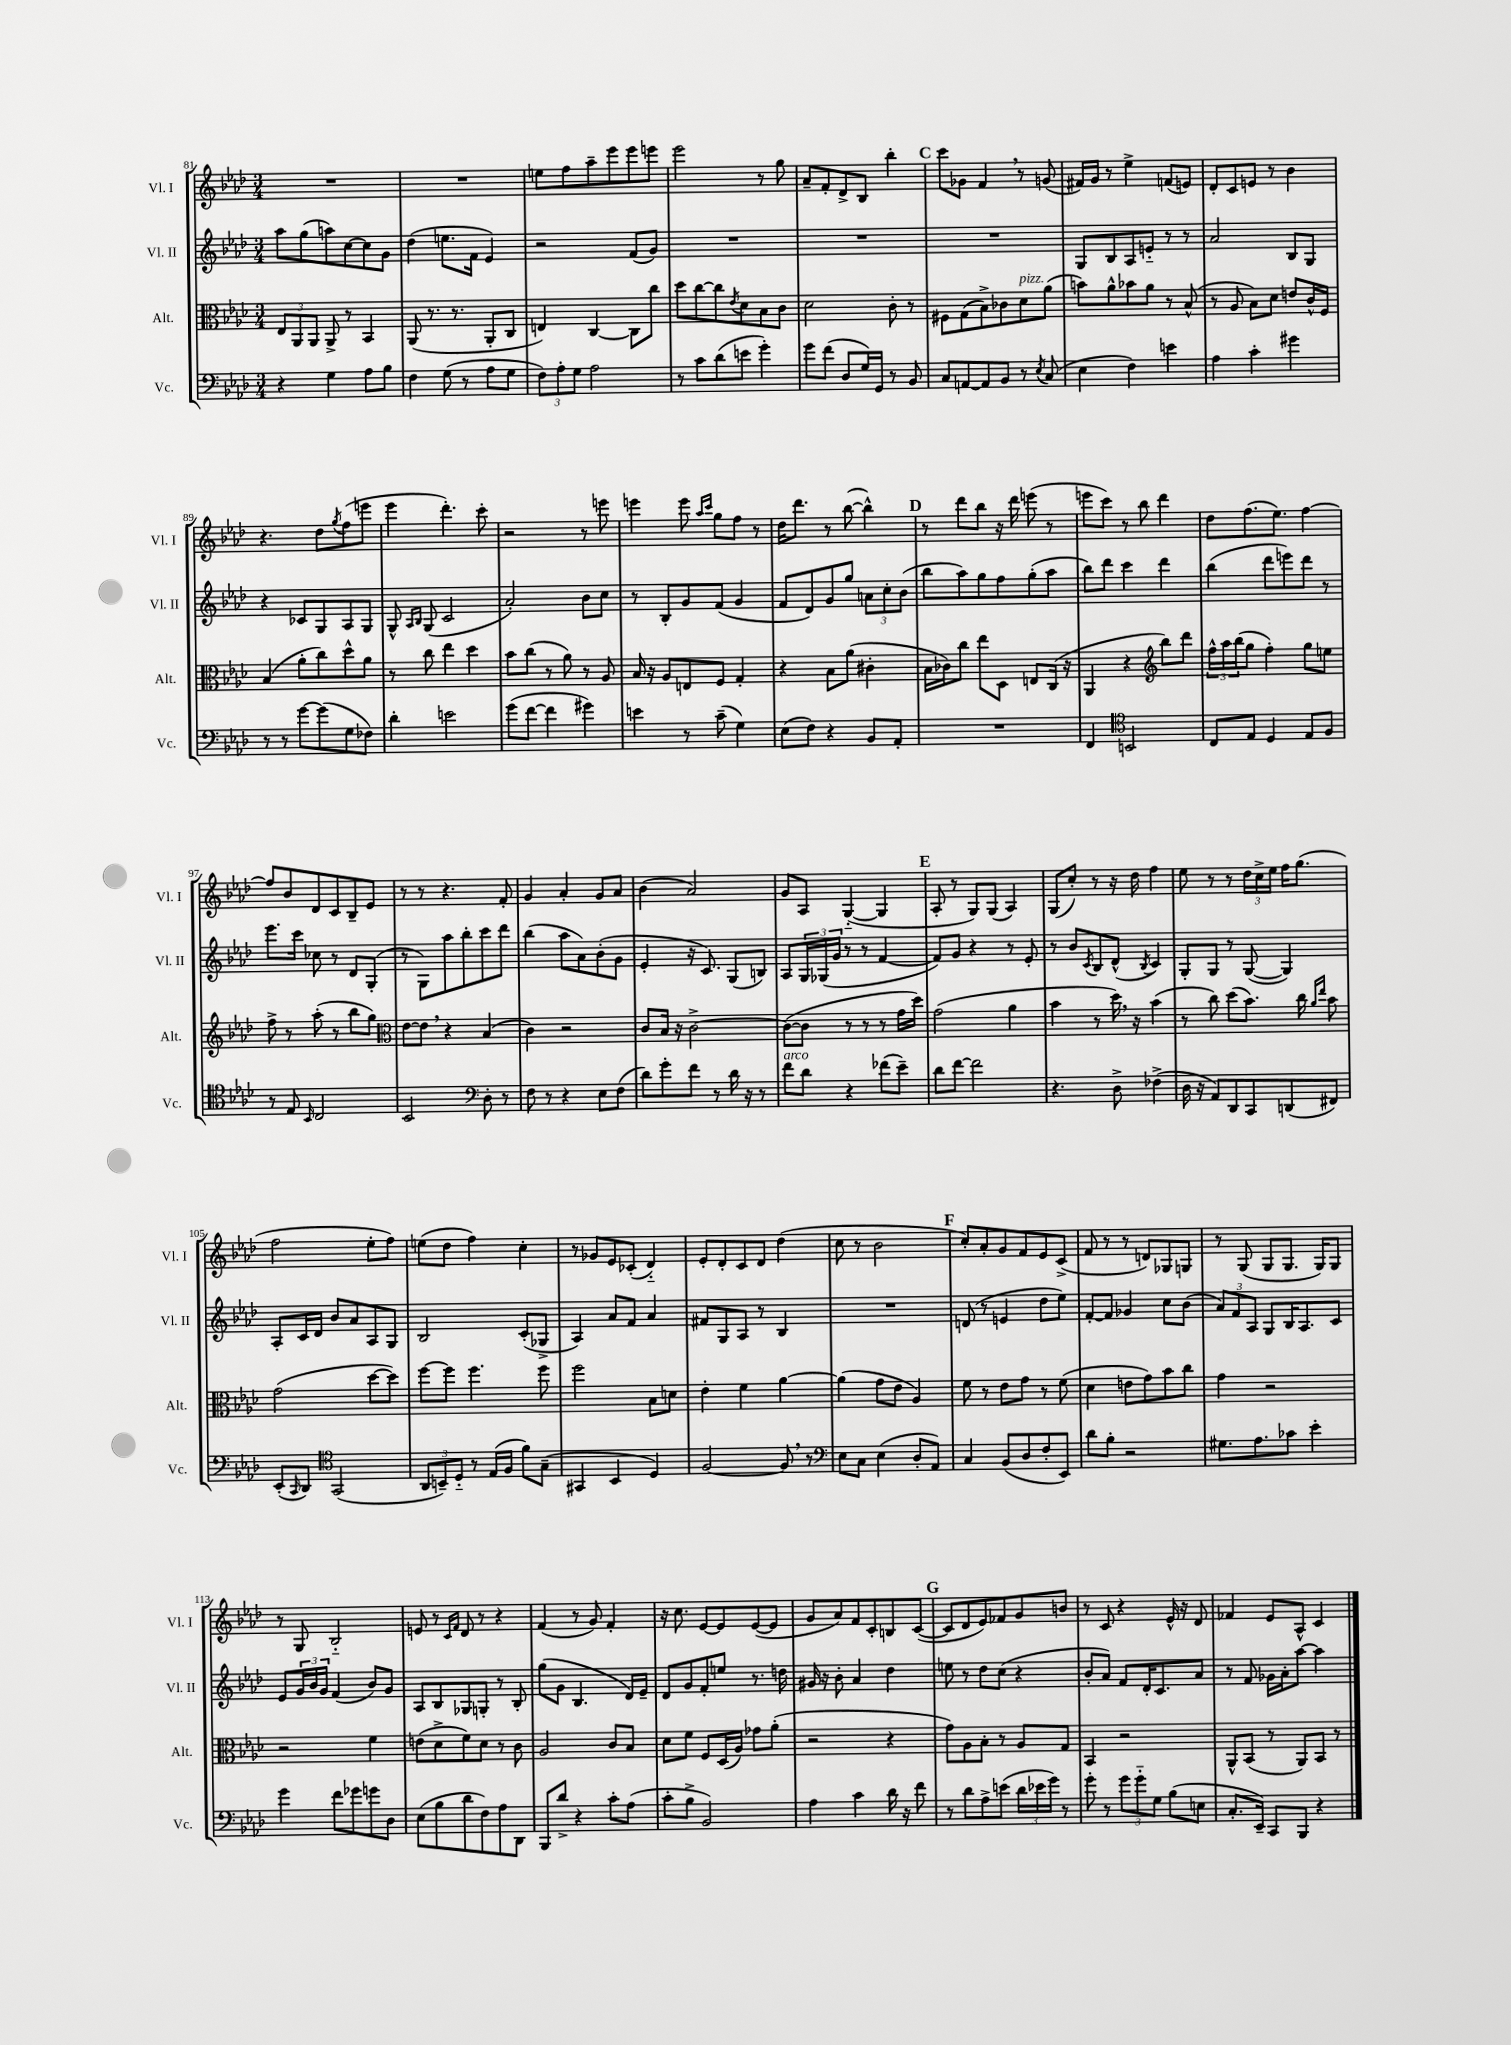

**kern	**kern	**kern	**kern
*staff4	*staff3	*staff2	*staff1
*clefF4	*clefC3	*clefG2	*clefG2
*k[b-e-a-d-]	*k[b-e-a-d-]	*k[b-e-a-d-]	*k[b-e-a-d-]
*M3/4	*M3/4	*M3/4	*M3/4
4r	12E-/L	8aa-\L	2.r
.	12AA-/	.	.
.	.	(8gg\	.
.	12AA-/J	.	.
4G\	8AA-^/	8aa\)	.
.	8r	[8cc\	.
8A-\L	4BB-/	8cc\]	.
8B-\J	.	8g\J	.
=	=	=	=
4F\	(8AA-/	(4dd-\	2.r
.	8.r	.	.
(8G\	.	8.ee\L	.
.	8.r	.	.
8r	.	.	.
.	.	16f\Jk	.
8A-\L	8AA-'/L	4e-/)	.
8G\J	8C/J	.	.
=	=	=	=
12F\L)	4E/)	2r	8ee\L
12A-'\	.	.	.
.	.	.	8ff\
12G\J	.	.	.
2A-\	[4C/	.	8aa-~\
.	.	.	8eee-\
.	8C\]L	(8f/L	8eee-\
.	8cc\J	8g/J)	8eee\J
=	=	=	=
8r	8dd-\L	2.r	2eee-\
8c\L	[8cc\	.	.
(8d-\	8cc\]	.	.
.	8qe-/	.	.
8e\J	8d-\	.	.
4g'\)	8B-\	.	8r
.	8c\J	.	8gg\
=	=	=	=
8g\L	2d-\	2.r	8a-~/L
(8f\J	.	.	8f'/
8D-/L	.	.	8d-^/
16G/L)	.	.	8B-/J
16GG/JJ	.	.	.
8r	8c'\	.	4bb-'\
8BB-/	8r	.	.
=	=	=	=
8C/L	8F#\L	2.r	8ccc\L
[8AA/	(8G\	.	8g-\J
8AA/]	8B-^\)	.	4f/
8BB-/J	8c-\	.	.
8r	8d-\	.	8r
8qE-/	.	.	.
(8C/	(8a-\J	.	(8g/
=	=	=	=
4E-\	8b\L)	8G/L	16f#/LL)
.	.	.	16g/JJ
.	8a-^^\	8B-/	8r
4F\)	8b-\	8A-/	4ee-^\
.	8a-\J	8e'~/J	.
4e\	8r	8r	(8f/L
.	(8B-^^/	8r	8e/J)
=	=	=	=
4A-\	8r	2a-/	8d-'/L
.	8A-/	.	8c/
4c'\	8B-\L)	.	8e/J
.	8d-\J	.	8r
4g#\	8e/L	8B-/L	4b-\
.	16c^^/L	8G/J	.
.	16F/JJ	.	.
=	=	=	=
8r	(4B-/	4r	4.r
8r	.	.	.
[8g\L	8a-'\L	8c-/L	.
(8g\]	8cc\)	8G/	8dd-\L
.	.	.	8qgg/
8G\	8dd-^^\	8A-/	(8ff\
8F-\J)	8a-\J	8G/J	8eee\J
=	=	=	=
4d-'\	8r	8G^^/	4eee-\
.	.	16qqA-/LL	.
.	.	16qqB-/JJ	.
.	8cc\	(8G/	.
2e\	4ee-\	2c/	4.ddd-'\)
.	4dd-\	.	.
.	.	.	8ccc'\
=	=	=	=
(8g\L	8b-\L	2a-'/)	2r
[8f\J	(8cc\J	.	.
4f\]	8r	.	.
.	8a-\)	.	.
4g#\)	8r	8b-\L	8r
.	8A-/	8cc\J	8eee\
=	=	=	=
4e\	16B-/	8r	4eee\
.	16r	.	.
.	8A-/L	8B-'/L	.
8r	8E/	8g/	8eee\
.	.	.	16qqaa-/LL
.	.	.	16qqccc/JJ
(8c~\	8F/J	(8f/J	8gg\L
4G\)	4G'/	4g/	8ff\J
.	.	.	8r
=	=	=	=
(8E-\L	4r	8f/L	16dd-\LK
.	.	.	8.ddd-\J
8F\J)	.	8d-/)	.
4r	8B-\L	8g/	8r
.	(8a-\J	8gg/J	([8bb-\
8BB-/L	4c#'\	12a\L	4bb-^^\])
.	.	12cc'\	.
8AA-'/J	.	.	.
.	.	(12b-\J	.
=	=	=	=
2.r	16B-\LL	8bb-\L	8r
.	16c-\J)	.	.
.	8cc\J	8aa-\)	8ddd-\L
.	8ee-\L	8gg\	8bb-\J
.	8D-\J	8ff\	16r
.	.	.	16ddd-\
.	8E/L	(8gg'\	(8eee\
.	(16C/Jk	8aa-\J	8r
.	16r	.	.
=	=	=	=
4FF/	4AA-/	8bb-\L)	8eee\L
.	.	8ddd-\J	8ccc\J)
*clefC4	*	*	*
2BB/	4r	4ccc\	8r
.	.	.	8bb-\
*	*clefG2	*	*
.	8bb-\L)	4ddd-\	4ddd-\
.	8ddd-\J	.	.
=	=	=	=
8C/L	24ff^^\LL	(4bb-\	8dd-\L
.	24aa-\	.	.
.	(24bb-\J	.	.
8E-/J	8gg\J	.	(8.ff\
4D-/	4ff'\)	8ddd-\L	.
.	.	.	8.ee-\J)
.	.	8eee\)	.
8E-/L	8gg\L	8ddd-\J	[4ff\
8F/J	8ee\J	8r	.
=	=	=	=
8r	8ff^\	8.eee-\L	8ff/]L
8E-/	8r	.	8b-/
.	.	16ccc\Jk	.
16qqBB-/	.	.	.
2C/	(8aa-'\	8cc-\	8d-/
.	8r	8r	8c/
.	8bb-\L	8d-/L	8B-~/
.	8gg\J)	(8G'/J	8e-/J
=	=	=	=
*	*clefC3	*	*
2BB-/	[8e-\L	8r	8r
.	8e-\]J	8G\L)	8r
.	4r	8aa-\	4.r
.	.	8bb-'\	.
*clefF4	*	*	*
8D-'\	(4B-/	8ccc\	.
8r	.	8ddd-\J	8f'/
=	=	=	=
8F\	4c\)	(4bb-\	4g/
8r	.	.	.
4r	2r	8aa-\L	4a-'/
.	.	8a-\)	.
8E-\L	.	(8b-'\	8g/L
(8F\J	.	8g\J	8a-/J
=	=	=	=
8d-\L)	8c/L	4e-'/	(4b-\
8g'\	16B-/Jk	.	.
.	16r	.	.
8f\J	[2c^\	16r	2a-/)
.	.	8.c/)	.
8r	.	.	.
16d-\	.	(8G/L	.
16r	.	.	.
8r	.	8B/J)	.
=	=	=	=
8f\L	(8c\_L	8A-/L	8g/L
8d-\J	8c\]J	24G/L	8A-/J
.	.	(24G-/	.
.	.	24g/JJ	.
4r	8r	8r	([4G'~/
.	8r	8r	.
(8f-\L	8r	[4f/	4G/]
8e-~\J)	16g\LL	.	.
.	16dd-\JJ)	.	.
=	=	=	=
8d-\L	(2g\	8f/]L)	8A-'/
[8f\J	.	8g/J	8r
2f\]	.	4r	8G/L)
.	.	.	(8G/J
.	4a-\	8r	4A-/)
.	.	8e-'/	.
=	=	=	=
4.r	4b-\	8r	(8G/L
.	.	8b-/L	8cc'/J)
.	.	8qc/	.
.	8r	8B-/	8r
8D-^\	16dd-\)	(8d-^^/J	16r
.	16r	.	16dd-\
.	.	8qB-/	.
(4F-^\	(4b-\	4c/)	4ff\
=	=	=	=
16D-\	8r	8G'/L	8ee-\
16r	.	.	.
8AA-/L)	8cc\)	8G/J	8r
8DD-/	(8dd-\L	8r	8r
8CC/	8.b-\J)	([8G/	24dd-\LL
.	.	.	24cc^\
.	.	.	24ee-\JJ
(8DD/	.	4G/])	16ff\LK
.	16cc\	.	(8.gg\J
.	16qqa-/LL	.	.
.	16qqee-/JJ	.	.
8FF#/J)	8b-\	.	.
=	=	=	=
(8EE-'/L	(2g\	8A-'/L	2ff\
16qqCC/	.	.	.
8DD-/J)	.	16c/L	.
.	.	16d-/JJ	.
*clefC4	*	*	*
(2GG/	.	8b-/L	.
.	.	8a-/	.
.	[8dd-\L	8A-/	8ee-'\L
.	8dd-\]J)	8G/J	8ff\J)
=	=	=	=
12AA-/L	[8ff\L	2B-/	(8ee\L
12BB~/)	.	.	.
.	8ff\]J	.	8dd-\J
12D-'~/J	.	.	.
8r	4.ff\	.	4ff\)
(16E-/LL	.	.	.
16F/JJ	.	.	.
8f\L)	.	(8c'/L	4cc'\
(8G~\J	8ff\	8G-^/J	.
=	=	=	=
4GG#/	2ff\	4A-/)	8r
.	.	.	8g-/L
4BB-/	.	8a-/L	8e-/
.	.	8f/J	(8c-'/J
4D-/)	8B-\L	4a-/	4d-'~/)
.	8d\J	.	.
=	=	=	=
[2F/	4e-'\	8f#/L	8e-'/L
.	.	8G/	8d-'/
.	4f\	8A-/J	8c/
.	.	8r	8d-/J
8F/]	[4a-\	4B-/	(4dd-\
8r	.	.	.
=	=	=	=
*clefF4	*	*	*
8E-\L	(4a-\]	2.r	8cc\
8C\J	.	.	8r
(4E-\	8g\L	.	2b-\
.	8e-\J	.	.
8D-'/L	4A-/)	.	.
8AA-/J)	.	.	.
=	=	=	=
4C/	8f\	(8d/	8cc'/L)
.	8r	8r	8a-'/
(8BB-/L	8e-\L	4e/	8g/
8D-/	8g\J	.	8f/
8F'/	8r	8dd-\L	8e-/
8EE-/J)	(8f\	8ee-\J)	(8c^/J
=	=	=	=
8d-\L	4d-\	[8f'/L	8f/
8B-'\J	.	8f/]J	8r
2r	8e\L	4g-/	8r
.	8g\)	.	8d/L)
.	8b-\	8cc\L	8G-/
.	8cc\J	(8b-\J	8G/J
=	=	=	=
8.G#\L	4g\	12a-/L)	8r
.	.	12f/	.
.	.	.	(8G/
.	.	12A-/J	.
8.A-\	.	.	.
.	2r	8G/L	8G/L
8c-\J	.	16B-/K	8.G/J
.	.	8.A-/	.
4e-'\	.	.	.
.	.	.	16G/LK)
.	.	8c/J	8G/J
=	=	=	=
4g\	2r	8e-/L	8r
.	.	24g/L	8G/
.	.	24b-/	.
.	.	24g/JJ	.
8f\L	.	(4f/	2B-'~/
8g-\	.	.	.
8g\	4f\	8b-/L)	.
8D-\J	.	8g/J	.
=	=	=	=
(8E-\L	(8e\L	8A-/L	8e/
8B-\	8d-^\	8B-/	8r
.	.	.	16qqc/LL
.	.	.	16qqf/JJ
8d-\	8f\)	8G-/	8d-/
8F\)	8d-\J	8G'/J	8r
8A-\	8r	8r	4r
8DD-\J	8c\	8B-'/	.
=	=	=	=
8BBB-/L	2A-/	(8gg\L	(4f/
8d-^/J	.	8g\J	.
4r	.	4.B-/	8r
.	.	.	8g/)
8c'\L	8c/L	.	4f'/
(8A-\J	8B-/J	16d-/LL)	.
.	.	16e-~/JJ	.
=	=	=	=
8c'\L	8d-\L	8d-/L	16r
.	.	.	8.cc\
8B-^\J	8f\J	8g/	.
2BB-/)	8F/L	8f'/	[8e-/L
.	(16D-/L	8ee/J	8e-/]
.	16A-/JJ)	.	.
.	8g-\L	8.r	([8e-/
.	(8a-'\J	.	8e-/]J
.	.	16dd\	.
=	=	=	=
4A-\	2r	16g#/	8g/L
.	.	16r	.
.	.	8b-'\	8a-/)
4c\	.	4a-/	8f/
.	.	.	8c'/
16d-\	4r	4dd-\	8B/
16r	.	.	.
8f\	.	.	([8c/J
=	=	=	=
8r	8g\L)	8ee\	8c/]L
8d-\L	8A-\	8r	8d-/
8A-^\	8B-'\J	8dd-\L	8e-/)
(8e\J	8r	(8cc\J	8f-/
24d-\LL	8A-/L	4r	8g/
24e-\	.	.	.
24g\JJ)	.	.	.
8r	8G/J	.	8b/J
=	=	=	=
8g'\	4BB-/	8b-'/L	8r
8r	.	8a-/J)	8c/
12g\L	2r	8f/L	4r
12g'~\	.	.	.
.	.	16d-'/K	.
12G\J	.	.	.
.	.	8.c/	.
(8B-\L	.	.	16e-^^/
.	.	.	16r
8E\J	.	8a-/J	8d-/
=	=	=	=
8.C'/L	8AA-^^/L	8r	4f-/
.	(8BB-/J	8f/	.
16EE-~/Jk)	.	.	.
8CC/L	8r	16g-\LL	8e-/L
.	.	16a-'\J	.
8BBB-/J	8AA-/L)	[8aa-\J	8A-^^/J
4r	8BB-/J	4aa-\]	4c/
.	8r	.	.
==	==	==	==
*-	*-	*-	*-
